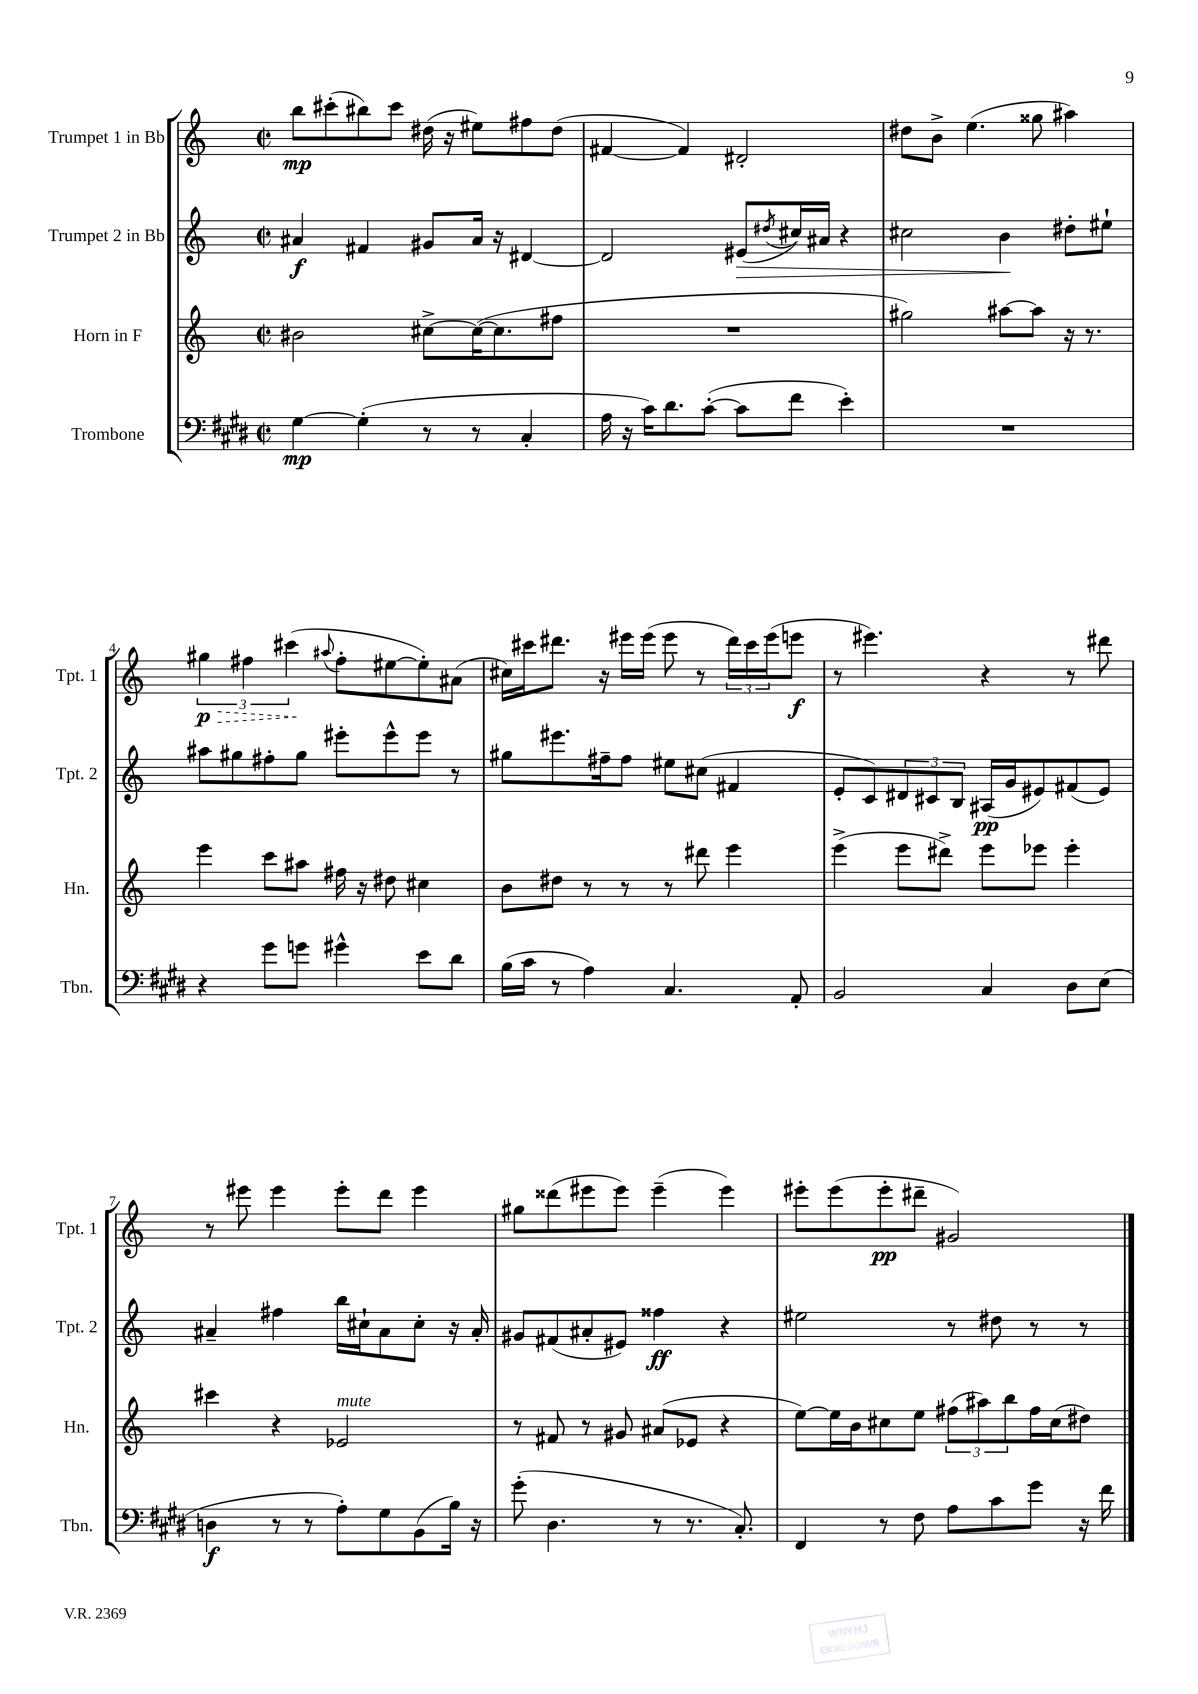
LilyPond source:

<<
\new StaffGroup <<
\new Staff = "s0" \with { instrumentName = "Trumpet 1 in Bb" shortInstrumentName = "Tpt. 1" } {
    \clef treble \key c \major \defaultTimeSignature \time 2/2
    b''8\mp cis'''8-.( bis''8) cis'''8 dis''16( r16 eis''8) fis''8 dis''8( |
    fis'4~ fis'4) dis'2-. |
    dis''8 b'8-> e''4.( gisis''8 ais''4) |
    \tuplet 3/2 { \once \override Hairpin.style = #'dashed-line gis''4\p\> fis''4 cis'''4\!( } \appoggiatura { ais''8 } fis''8-. eis''8~ eis''8-.) ais'8( |
    cis''16) cis'''16 dis'''8. r16 eis'''16 eis'''16( eis'''8 r8 \tuplet 3/2 { dis'''16) cis'''16 eis'''16( } e'''8\f |
    r8 eis'''4.) r4 r8 dis'''8 |
    r8 eis'''8 eis'''4 eis'''8-. d'''8 eis'''4 |
    gis''8 disis'''8( eis'''8 eis'''8) eis'''4--( eis'''4) |
    eis'''8-. eis'''8( eis'''8-.\pp dis'''8-- gis'2) \bar "|." |
}
\new Staff = "s1" \with { instrumentName = "Trumpet 2 in Bb" shortInstrumentName = "Tpt. 2" } {
    \clef treble \key c \major \defaultTimeSignature \time 2/2
    ais'4\f fis'4 gis'8 ais'16 r16 dis'4~ |
    dis'2 eis'8\>( \acciaccatura { dis''8 } cis''16) ais'16 r4 |
    cis''2 b'4\! dis''8-. eis''8-! |
    ais''8 gis''8 fis''8-. gis''8 eis'''8-. eis'''8-^ eis'''8 r8 |
    gis''8 eis'''8. fis''16-- fis''8 eis''8 cis''8( fis'4 |
    e'8-. c'8) \tuplet 3/2 { dis'8 cis'8 b8 } ais16\pp( g'16 eis'8) fis'8( eis'8) |
    ais'4-- fis''4 b''16 cis''16-! ais'8 cis''8-. r16 ais'16-. |
    gis'8 fis'8( ais'8-. eis'8) fisis''4\ff r4 |
    eis''2 r8 dis''8 r8 r8 \bar "|." |
}
\new Staff = "s2" \with { instrumentName = "Horn in F" shortInstrumentName = "Hn." } {
    \clef treble \key c \major \defaultTimeSignature \time 2/2
    bis'2 cis''8~-> cis''16~( cis''8. fis''8 |
    R1 |
    gis''2) ais''8~ ais''8 r16 r8. |
    e'''4 c'''8 ais''8 fis''16 r16 dis''8 cis''4 |
    b'8 dis''8 r8 r8 r8 dis'''8 e'''4 |
    e'''4->( e'''8 dis'''8->) e'''8 ees'''8 ees'''4-. |
    cis'''4 r4 ees'2^\markup { \italic "mute" } |
    r8 fis'8 r8 gis'8 ais'8( ees'8 r4 |
    e''8~) e''16 b'16 cis''8 e''8 \tuplet 3/2 { fis''8( ais''8) b''8 } fis''16 cis''16( dis''8) \bar "|." |
}
\new Staff = "s3" \with { instrumentName = "Trombone" shortInstrumentName = "Tbn." } {
    \clef bass \key e \major \defaultTimeSignature \time 2/2
    gis4~\mp gis4-.( r8 r8 cis4-. |
    a16 r16 cis'16) dis'8. cis'8~-.( cis'8 fis'8 e'4-.) |
    R1 |
    r4 gis'8 g'8 gis'4-^ e'8 dis'8 |
    b16( cis'16 r8 a4) cis4. a,8-. |
    b,2 cis4 dis8 e8( |
    d4\f r8 r8 a8-.) gis8 b,8( b16) r16 |
    gis'8-.( dis4. r8 r8. cis8.-.) |
    fis,4 r8 fis8 a8 cis'8 gis'8 r16 fis'16 \bar "|." |
}
>>
>>
